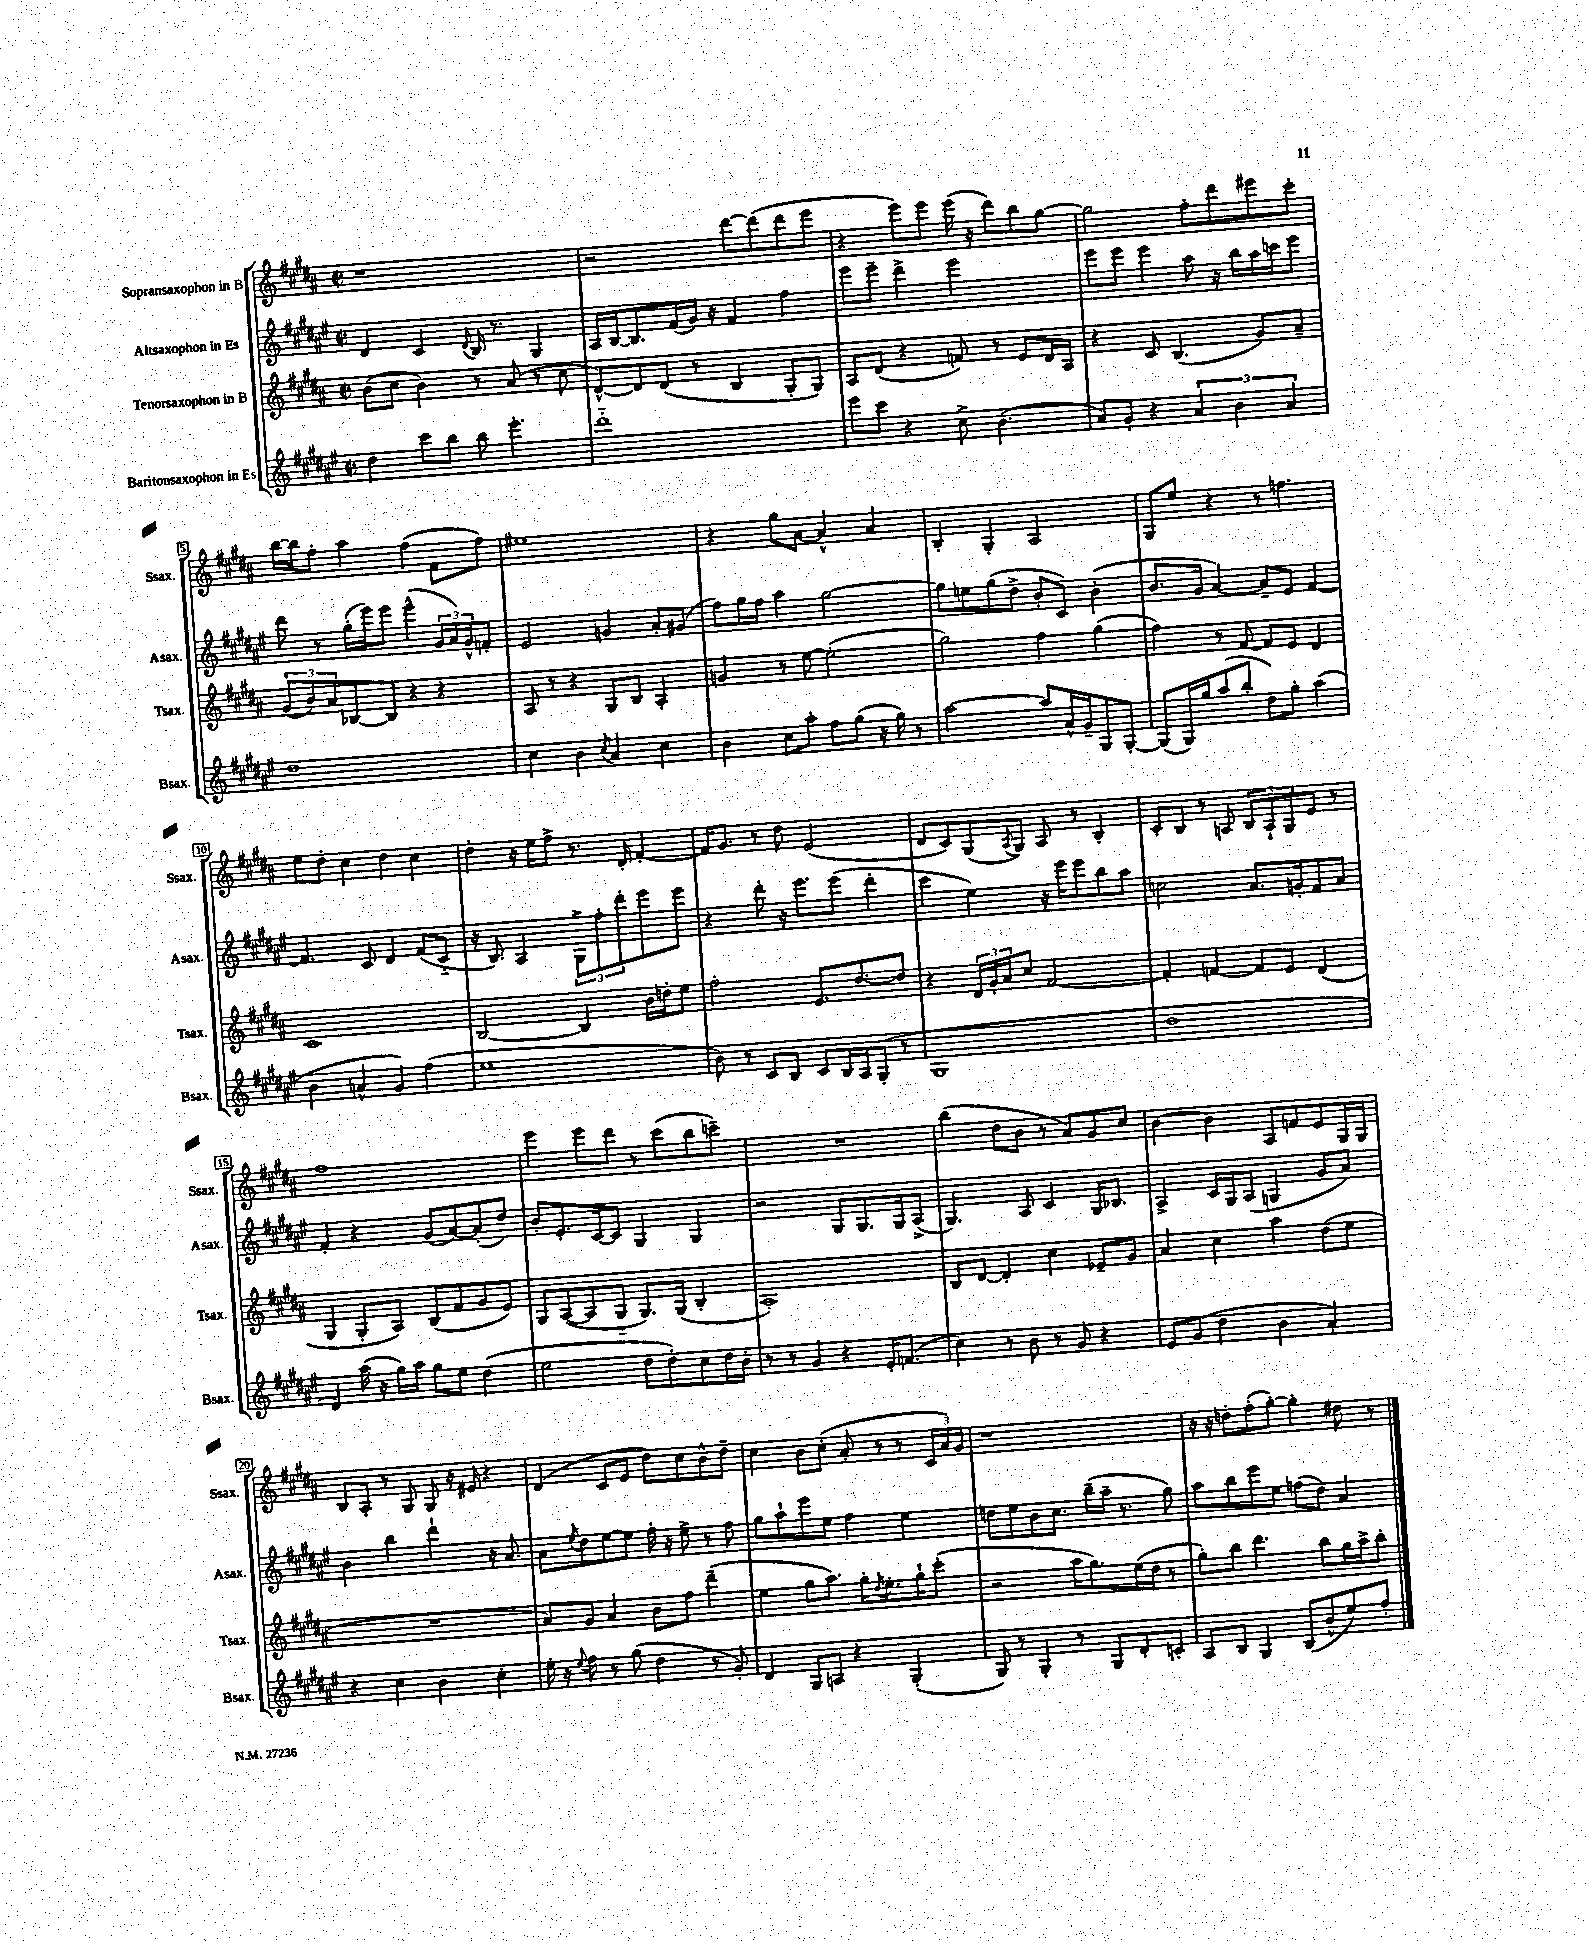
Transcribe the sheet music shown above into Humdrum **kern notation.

**kern	**kern	**kern	**kern
*part4	*part3	*part2	*part1
*staff4	*staff3	*staff2	*staff1
*I"Baritonsaxophon in Es	*I"Tenorsaxophon in B	*I"Altsaxophon in Es	*I"Sopransaxophon in B
*I'Bsax.	*I'Tsax.	*I'Asax.	*I'Ssax.
*clefG2	*clefG2	*clefG2	*clefG2
*k[f#c#g#d#a#e#]	*k[f#c#g#d#a#]	*k[f#c#g#d#a#e#]	*k[f#c#g#d#a#]
*M2/2	*M2/2	*M2/2	*M2/2
*met(c|)	*met(c|)	*met(c|)	*met(c|)
=1	=1	=1	=1
4dd#\	(8b\L	4d#/	1r
.	8cc#\J	.	.
8ccc#\L	4b\)	4c#/	.
8bb\J	.	.	.
.	.	8qqd#/	.
8bb\	8r	16B/	.
.	.	8.r	.
4.eee#'\	(8a#/	.	.
.	8r	4G#/	.
.	8cc#\	.	.
=2	=2	=2	=2
1ddd#	[8d#^^/L)	16A#/LL	2r
.	.	[16B/J	.
.	8d#/]	8.B/]	.
.	(8d#/J	.	.
.	.	(16f#/L	.
.	8r	16g#/JJ)	.
.	.	16r	.
.	4B/	4f#/	[8ddd#\L
.	.	.	(8ddd#\]
.	8G#'/L	4ff#\	8ddd#\
.	8G#/J)	.	8eee\J
=3	=3	=3	=3
8eee#\L	8A#/L	8eee#\L	4r
8ccc#\J	(8d#/J	8eee#~\J	.
4r	4r	4ddd#^\	8eee\L)
.	.	.	8eee\J
8cc#^\	8fn/)	2eee#\	(16eee\
.	.	.	16r
(4.b\	8r	.	8ddd#\L)
.	8e/L	.	8bb\
.	16d#/L	.	[8gg#\J
.	16A#/JJ	.	.
=4	=4	=4	=4
8a#/L)	4r	8eee#\L	2gg#\]
8g#'/J	.	8eee#\J	.
4r	8c#/	4eee#\	.
.	(4.B/	.	.
6a#/	.	8aa#\	8ff#'\L
.	.	16r	8ddd#\
6b\	.	.	.
.	.	16bb\LL	.
.	8g#/L)	16aa#\	8eee#X\
.	.	16cccn\J	.
6a#/	.	.	.
.	8a#~/J	8eee#\J	8ccc#'\J
!!LO:LB:g=z
=5	=5	=5	=5
1dd#	(12g#/L	8ddd#\	[16bb\LL
.	.	.	16bb\J]
.	12b/)	.	.
.	.	8r	8ff#'\J
.	12a#/	.	.
.	[8B-X/	(16gg#'\LL	4aa#\
.	.	16eee#\J)	.
.	8B-/J]	8eee#\J	.
.	4r	(4eee#^^\	(4ff#\
.	4r	24g#/LL	8f#\L
.	.	24a#/)	.
.	.	24g#^^/J	.
.	.	8fn'/J	8ff#\J)
=6	=6	=6	=6
4cc#\	8A#/	2e#/	1ee#X
.	8r	.	.
4b\	4r	.	.
8qcc#/	.	.	.
4a#/	8G#/L	4gn/	.
.	8B/J	.	.
4cc#\	4A#'/	8a#'/L	.
.	.	(8g#X/J	.
=7	=7	=7	=7
4b\	4gn/	8ff#\L)	4r
.	.	16gg#\L	.
.	.	16ff#\JJ	.
8cc#\L	8r	4aa#\	8gg#\L
8aa#'\J	[8ee\	.	[8a#\J
8ff#\L	(2ee'\]	[2gg#\	4a#^^/]
(8gg#\J	.	.	.
16r	.	.	4a#/
16gg#\)	.	.	.
8r	.	.	.
=8	=8	=8	=8
[2aa#\	2gg#\)	8gg#\L]	4B'/
.	.	8een\	.
.	.	(8gg#\	4G#'/
.	.	8dd#^\J	.
8aa#/L]	4ff#\	8b'/L	2A#/
16a#^^/L	.	8c#/J)	.
16g#~/J	.	.	.
8G#/	(4gg#\	(4b'\	.
[8G#'/J	.	.	.
=9	=9	=9	=9
(8G#/L]	4ff#\)	8.b/L	8G#/L
16G#/L)	.	.	8ee/J
16gg#/J	.	16g#/Jk	.
(8aa#/	8r	[4a#/)	4r
8bb'/J	[8f#/	.	.
8dd#\L)	8f#/L]	8a#~/L]	8r
8gg#'\J	8e/J	8e#/J	4.ffn\
(4aa#\	4d#/	[4f#/	.
!!LO:LB:g=z
=10	=10	=10	=10
4b\	1c#	4.f#/]	8ee\L
.	.	.	8dd#'\J
4an^^/	.	.	4cc#\
.	.	8c#/	.
4g#/)	.	4d#/	4dd#\
(4ff#\	.	(8f#/L	4cc#\
.	.	8c#/J	.
=11	=11	=11	=11
1ee#	[2B/	16r	4dd#'\
.	.	8.B/)	.
.	.	4A#/	16r
.	.	.	16ee\KL
.	.	.	8ff#^\J
.	4B/]	12G#^\L	8.r
.	.	12ff#'\	.
.	.	12ddd#'\	.
.	.	.	16d#'/
.	16b\LL	8eee#\	[4f#'/
.	16ddn'\J	.	.
.	8ee\J	8eee#\J	.
=12	=12	=12	=12
8b\)	2ff#'\	4r	16f#/KL]
.	.	.	8.g#/J
8r	.	.	.
8c#/L	.	8ddd#'\	8r
8B/J	.	16r	8dd#\
.	.	8.eee#\L	.
8c#/L	8.e/L	.	(2e/
16B/L	.	(8eee#\J	.
16A#/J	[8.dd#/	.	.
(8G#'/J	.	4ddd#'\	.
8r	8dd#/J]	.	.
=13	=13	=13	=13
1G#	4r	4ccc#\	8d#/L
.	.	.	8c#/)
.	24d#/LL	4ee#\)	(8G#/
.	24g#'/	.	.
.	24a#/J	.	.
.	.	.	8qA#/
.	8cc#/J	.	8G#/J)
.	[2f#/	16r	8A#/
.	.	16eee#\KL	.
.	.	8eee#\	8r
.	.	8bb\	4B'/
.	.	8aa#\J	.
=14	=14	=14	=14
1dd#	4f#'/]	2ccn\	8c#'/L
.	.	.	8B/J
.	[4fn/	.	8r
.	.	.	8An/
.	8f/L]	8.a#/L	12B/L
.	.	.	12A`/
.	8e/J	.	.
.	.	.	12G#/
.	.	16gn'/k	.
.	(4d#/	8f#/	8e/J
.	.	8a#/J	8r
!!LO:LB:g=z
=15	=15	=15	=15
4d#/)	4G#/	4f#'/	1ff#
(16aa#\	8G#'/L	4r	.
16r	.	.	.
16gg#\LL)	8A#/J)	.	.
16aa#\JJ	.	.	.
8gg#\L	(8B/L	(8g#/L	.
8ee#\J	8f#/	[8a#/)	.
(4dd#\	8g#/	(8a#'/]	.
.	8e/J)	8dd#/J)	.
=16	=16	=16	=16
2ee#\	8G#/L	8b'/L	4eee\
.	([8A#/	8.e#'/	.
.	8A#/]	.	8eee\L
.	.	[16c#/k	.
.	8G#/J	8c#/J]	8ddd#\J
8dd#\L	8.G#/L)	4G#/	8r
8dd#'\)	.	.	(8ccc#\L
.	(16G#/Jk	.	.
8cc#\	4B'/	4G#/	8bb\
16dd#\L	.	.	8cccn~\J)
16b'\JJ	.	.	.
=17	=17	=17	=17
8r	1A#')	2r	1r
8r	.	.	.
4g#/	.	.	.
4r	.	8G#/L	.
.	.	8.G#/	.
16e#'/KL	.	.	.
(8.fn/J	.	16G#/k	.
.	.	(8A#^/J	.
=18	=18	=18	=18
4cc#\)	8B/L	4.G#/)	(4bb\
.	[8d#/J	.	.
8r	4d#'/]	.	8dd#\L
8b\	.	8A#/	8b\J
8r	4cc#\	4c#/	8r
8g#/	.	.	8a#/L)
4r	8e-X~/L	16G#/KL	8g#/
.	.	8.B-X/J	.
.	8g#/J	.	8cc#/J
=19	=19	=19	=19
8e#/L	4a#/	4A#^/	[4b\
(8g#/J	.	.	.
4dd#\	4cc#\	16c#/LL	4b\]
.	.	16G#/J	.
.	.	(8A#/J	.
4b\	4aa#\	4Gn/	8A#/L
.	.	.	8fn/
4a#'/)	(8dd#\L	8g#/L	8e/
.	8ee\J	8a#/J)	16G#/L
.	.	.	16G#/JJ
!!LO:LB:g=z
=20	=20	=20	=20
4r	1r	4b\	8B/L
.	.	.	8A#'/J
4cc#\	.	4bb\	8r
.	.	.	8G#/
4b\	.	4ddd#`\	8G#/
.	.	.	16r
.	.	.	16e#X/
4cc#'\	.	16r	4r
.	.	8.a#/	.
=21	=21	=21	=21
16ee#'\	8a#/L)	8a#\L	(4d#/
16r	.	.	.
8qqee#/	.	8qee#/	.
8ff#\	8g#/J	8dd#\	.
8r	4a#/	[8ee#\	8c#/L
(8gg#\	.	8ee#\J]	8e/J
4dd#\	8b\L	16ff#'\	8dd#\L)
.	.	16r	.
.	8ff#\J	8ee#^\	8cc#\
8r	(4ddd#~\	8r	8b^^\
8g#'/)	.	8ff#\	8dd#~\J
=22	=22	=22	=22
4d#/	4ee\	8gg#\L	4cc#\
.	.	8aa#`\	.
8G#/L	8gg#\L	8eee#\	8b\L
8An/J	8.aa#\J)	8ee#\J	(8cc#'\J
4r	.	4ff#\	8a#'/
.	16gg#'\KL	.	.
.	8qdd#/	.	.
.	8.ee'\	.	8r
(4G#'/	.	4ee#\	8r
.	16gg#`\K	.	.
.	(8ccc#'\J	.	24c#/LL
.	.	.	24a#/)
.	.	.	24g#/JJ
=23	=23	=23	=23
8G#/)	2r	8ddn\L	1r
8r	.	8ee#\	.
4G#'/	.	8b\	.
.	.	8.cc#\J	.
8r	16aa#\KL	.	.
.	8.gg#\)	(16bb~\LL	.
8G#/L	.	16aa#~\JJ	.
.	.	8.r	.
8d#'/	(16ee\L	.	.
.	16dd#\JJ	.	.
8cn'/J	8r	8gg#\)	.
=24	=24	=24	=24
8A#/L	8gg#'\L)	8aa#\L	16r
.	.	.	16r
8B/J	8bb\J	8bb\	8ddn'\L
4G#/	4.ddd#\	8eee#\	(8ff#'\
.	.	8ee#\J	[8gg#'\J)
(8B/L	.	(8ffn\L	4gg#'\]
8b^^/	8bb\L	8dd#\J)	.
8ee#/)	16gg#\L	4a#/	8dd#X\
.	16aa#^\J	.	.
8ff#'/J	8bb'\J	.	8r
==	==	==	==
*-	*-	*-	*-
